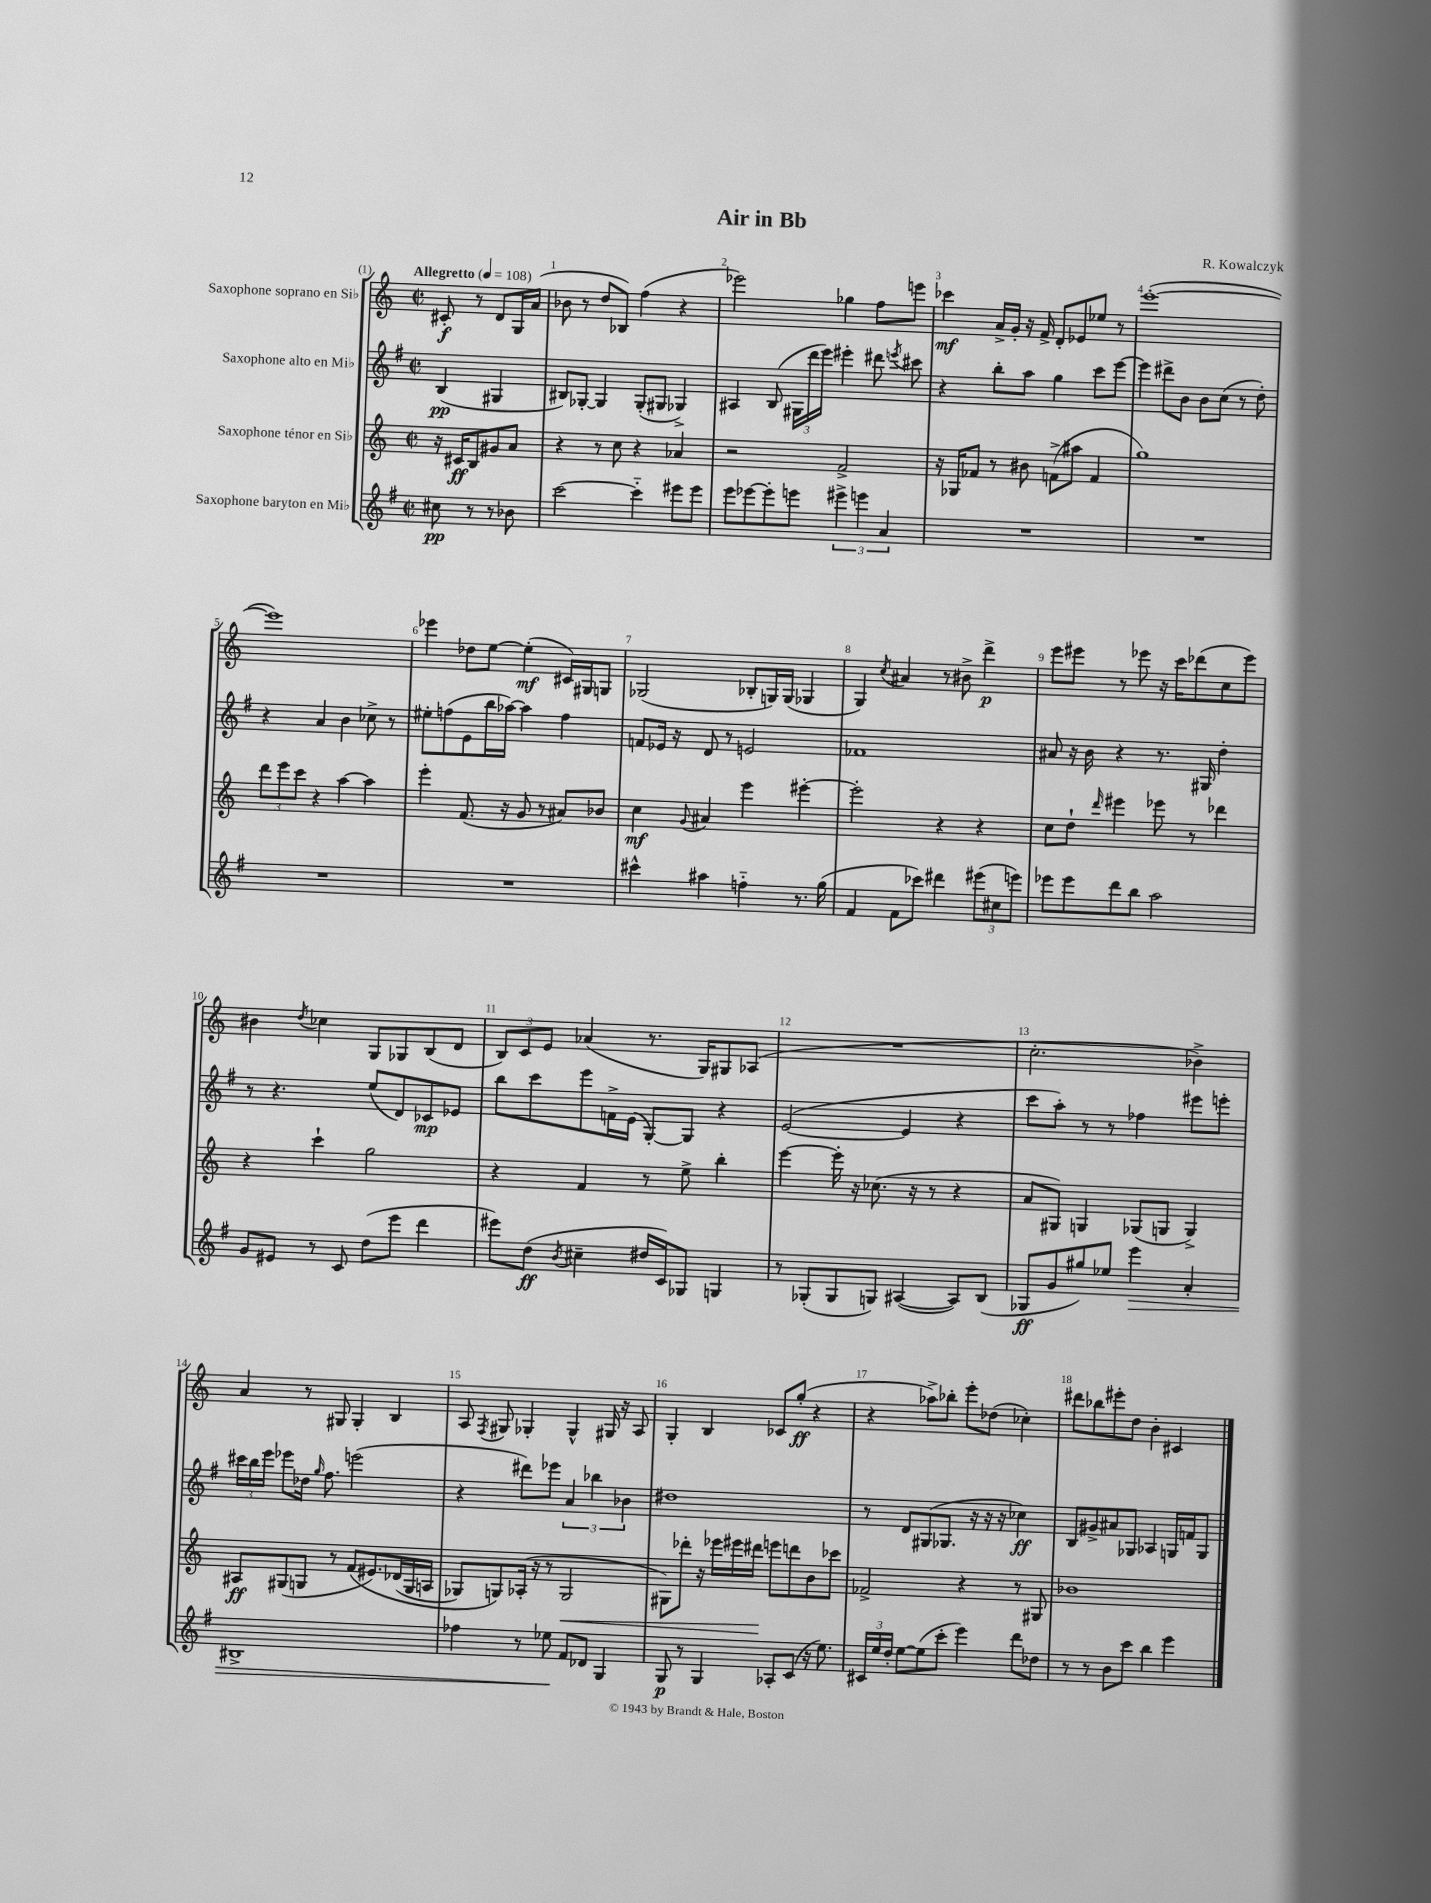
\header { title = "Air in Bb" composer = "R. Kowalczyk" }
<<
\new StaffGroup <<
\new Staff = "s0" \with { instrumentName = "Saxophone soprano en Sib" } {
    \clef treble \key c \major \defaultTimeSignature \time 2/2 \partial 2 \tempo "Allegretto" 4 = 108
    \autoBeamOff cis'8-.\f r8 d'8[ g16 a'16]( |
    bes'8 r8 d''8[ bes8]) f''4( r4 |
    ees'''2) ges''4 f''8[ e'''8] |
    ces'''4\mf a'16[-> g'16]-. r16 f'16-> d'8[-. ees'8 ees''8] r8 |
    e'''1~-.( |
    e'''1) |
    ees'''4 des''8[ e''8]~ e''4-.\mf( cis'16[) gis16 g8] |
    ges2( bes8[-. g16) g16]( ges4 |
    g4) \acciaccatura { c''8 } ais'4 r8 bis'8-> d'''4->\p |
    e'''8[ eis'''8] r8 ees'''8 r16 c'''16[ des'''8( c''8 ees'''8]) |
    bis'4 \acciaccatura { d''8 } ces''4 g8[ ges8 b8( d'8] |
    \tuplet 3/2 { b8[) c'8 e'8] } aes'4( r8. g16[) gis8 aes8]( |
    R1 |
    c''2.-. bes'4->) |
    a'4 r8 gis8 gis4-. b4 |
    a8 \acciaccatura { f8 } gis8 ges4-. ges4-^ gis16 r16 a8 |
    g4-. b4 ces'8[ g''8]-.\ff( r4 |
    r4 aes''8[->) bes''8]-. e'''8[-. des''8]( ces''4-.) |
    dis'''8[ bes''8 eis'''8-. d''8] b'4-. cis'4 \bar "|." |
}
\new Staff = "s1" \with { instrumentName = "Saxophone alto en Mib" } {
    \clef treble \key g \major \defaultTimeSignature \time 2/2 \partial 2
    \autoBeamOff b4\pp( gis4 |
    bis8[) ges8]~-. ges4 ges8[-.( gis8] ges4->) |
    ais4 b8( \tuplet 3/2 { gis16[ d'''16 e'''16]) } eis'''4-. dis'''8 \acciaccatura { e'''8 } cis'''8 |
    r4 b''8[-. a''8] g''4 c'''8[ e'''8]~ |
    e'''4 dis'''8[-> b'8] b'8[ c''8]( r8 d''8-.) |
    r4 a'4 b'4 ces''8-> r8 |
    eis''8[-. f''8( e'8 b''16 aes''16]~) aes''4 f''4 |
    f'8[ ees'16] r16 d'8 r8 e'2 |
    fes'1 |
    ais'8 r16 b'16 r4 r8. gis16 d''4-. |
    r8 r4. e''8[( d'8) ces'8\mp ees'8] |
    b''8[ c'''8 e'''8 f'16-> e'16]( g8[~-.) g8] r4 |
    e'2~( e'4 r4 |
    c'''8[ a''8]-.) r8 r8 fes''4 eis'''8[ e'''8]-. |
    \tuplet 3/2 { cis'''16[ b''16 e'''16] } ees'''8[ des''16] \grace { g''16 } fis''8. e'''2( |
    r4 dis'''8[) ees'''8] \tuplet 3/2 { a'4 bes''4 bes'4 } |
    dis''1 |
    r8 d'8[ gis8( ges8.] r16 r16 r16 ces''4\ff) |
    b8[ gis'8-> ais'8 ges8] aes4 g16[ f'16 g8] \bar "|." |
}
\new Staff = "s2" \with { instrumentName = "Saxophone ténor en Sib" } {
    \clef treble \key c \major \defaultTimeSignature \time 2/2 \partial 2
    \autoBeamOff r16 cis'16[\ff b8 gis'8 a'8] |
    r4 r8 c''8 r4 aes'4 |
    r2 f'2-> |
    r16 ges16[ fes'8] r8 bis'8 f'8[->( ais''8] f'4 |
    g''1) |
    \tuplet 3/2 { d'''8[ e'''8 c'''8] } r4 a''4~ a''4 |
    e'''4-. f'8.( r16 g'8 r8 ais'8[) bes'8] |
    c''4\mf \appoggiatura { g'8 } ais'4 e'''4 eis'''4~-. |
    eis'''2-. r4 r4 |
    c''8[ d''8]-! \grace { d'''16 } eis'''4 ees'''8 r8 des'''4 |
    r4 c'''4-! g''2 |
    r4 f'4 r8 e''8-> b''4-. |
    e'''4~ e'''16-. r16 ces''8.( r16 r8 r4 |
    a'8[ gis8]) g4 ges8[( g8] g4->) |
    ais8[\ff gis8( g8] r8 f'8[\( eis'8.) des'16( g16 a16] |
    ges8[) g8\) aes16]-.( r16 r8 g2\< |
    gis8[) des'''8]-. r16 ees'''16[ eis'''16 dis'''16]\! e'''8[ d'''8 b'8 ces'''8] |
    fes'2-> r4 r8 gis8 |
    bes'1 \bar "|." |
}
\new Staff = "s3" \with { instrumentName = "Saxophone baryton en Mib" } {
    \clef treble \key g \major \defaultTimeSignature \time 2/2 \partial 2
    \autoBeamOff cis''8\pp r8 r8 bes'8 |
    c'''2~ c'''4-_ eis'''8[ eis'''8] |
    e'''8[ ees'''8~ ees'''8-. e'''8] \tuplet 3/2 { eis'''4-> e'''4 a'4 } |
    R1 |
    R1 |
    R1 |
    R1 |
    cis'''4-^ ais''4 f''4-_ r8. g''16( |
    fis'4 fis'8[ ces'''8]) dis'''4 \tuplet 3/2 { eis'''8[( cis''8 e'''8]) } |
    ees'''8[ ees'''8 d'''8 b''8] a''2 |
    g'8[ eis'8] r8 c'8 d''8[( e'''8] d'''4 |
    eis'''8[) d''8]\ff( \acciaccatura { b'8 } cis''4-- dis''16[ c'16) ges8] g4 |
    r8 ges8[-.( ges8 g8]) ais4~( ais8[) b8]( |
    ges8[\ff g'8 gis''8) ees''8] e'''4\> a'4-. |
    bis1-> |
    fes''4 r8 ees''8\! fis'8[ des'8] g4 |
    g8\p r8 g4 aes8[-. c'8]( r16 e''8.) |
    \tuplet 3/2 { cis'16[ e''16 d''16]-. } e''8[~ e''8( c'''8]-. e'''4) d'''8[ des''8] |
    r8 r8 b'8[ c'''8] b''4 e'''4 \bar "|." |
}
>>
>>
\layout { \context { \Score \override BarNumber.break-visibility = ##(#f #t #t) barNumberVisibility = #all-bar-numbers-visible } }
